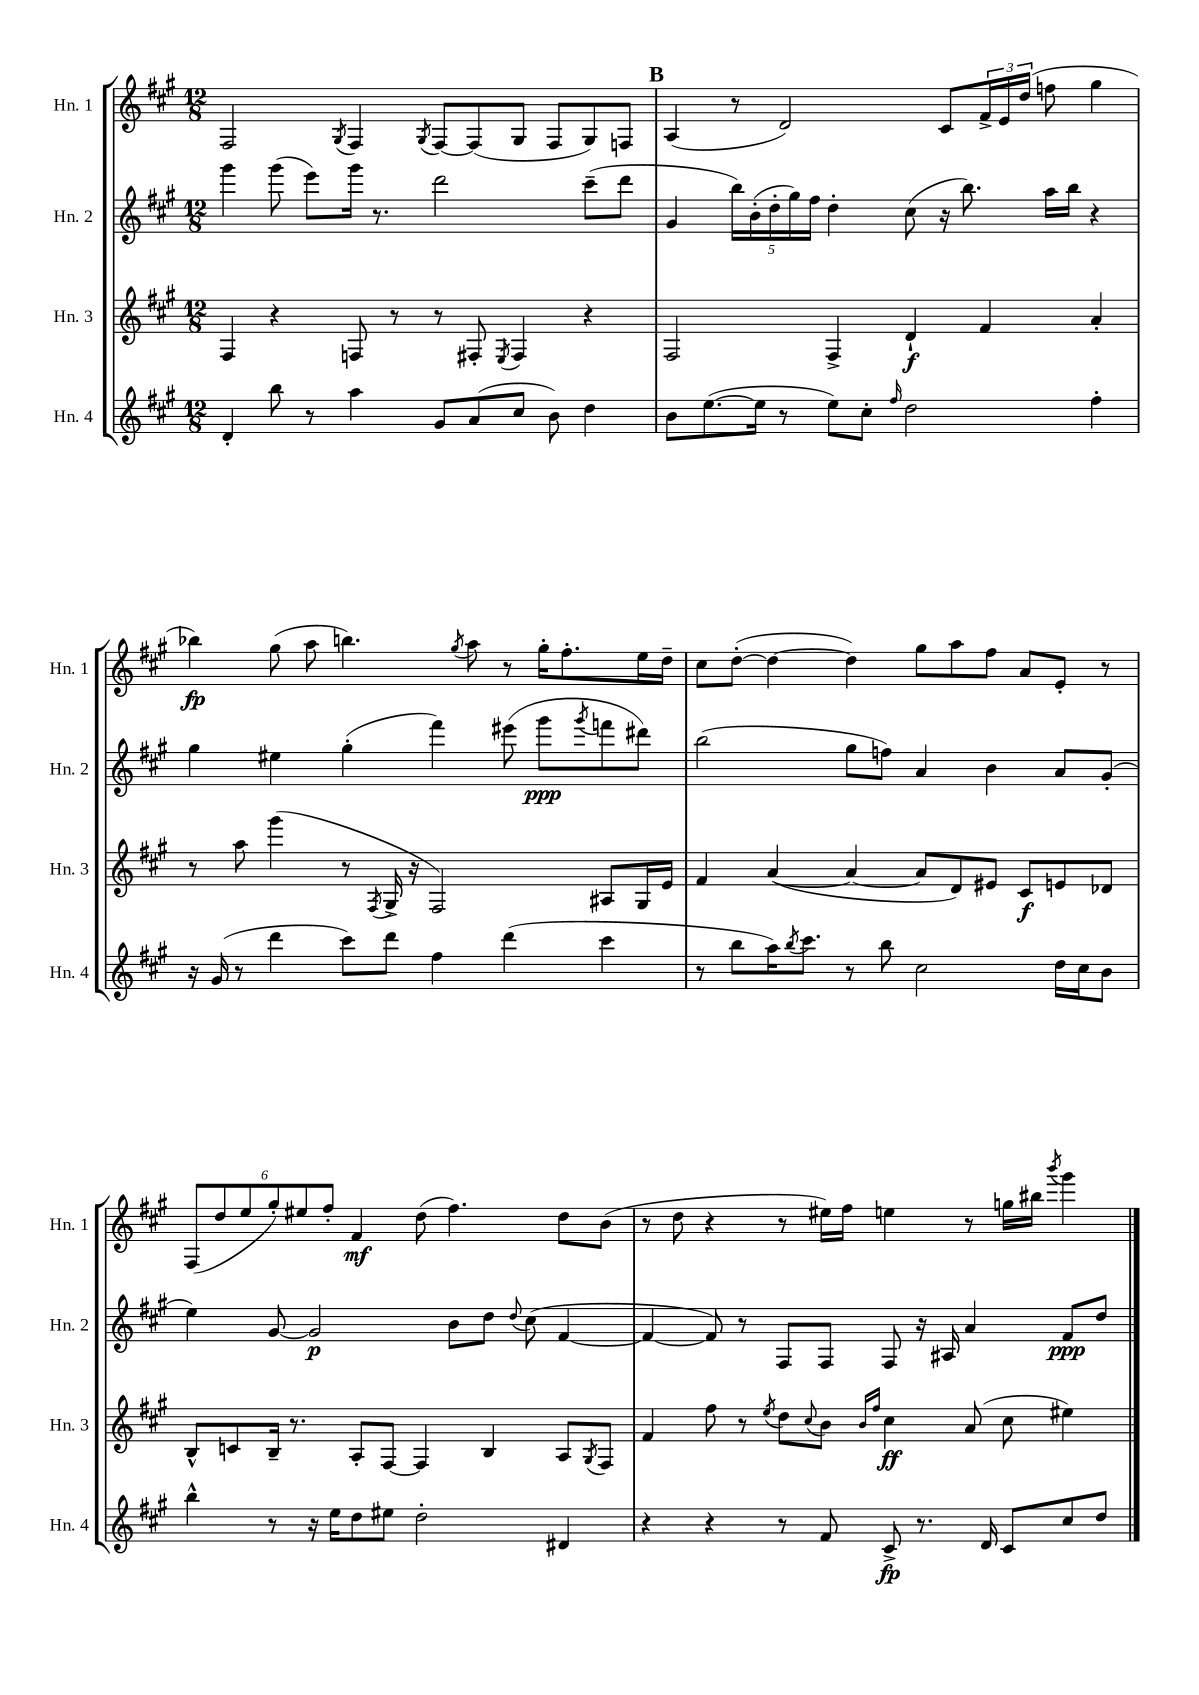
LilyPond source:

<<
\new StaffGroup <<
\new Staff = "s0" \with { instrumentName = "Hn. 1" shortInstrumentName = "Hn. 1" } {
    \clef treble \key a \major \numericTimeSignature \time 12/8
    fis2 \acciaccatura { gis8 } fis4 \acciaccatura { gis8 } fis8~ fis8( gis8 fis8 gis8) f8 |
    \mark \markup { \bold "B" } a4( r8 d'2) cis'8 \tuplet 3/2 { fis'16-> e'16 d''16( } f''8 gis''4 |
    bes''4\fp) gis''8( a''8 b''4.) \acciaccatura { gis''8 } a''8 r8 gis''16-. fis''8.-. e''16 d''16-- |
    cis''8 d''8~-.( d''4~ d''4) gis''8 a''8 fis''8 a'8 e'8-. r8 |
    \tuplet 6/4 { fis8( d''8 e''8 gis''8-.) eis''8 fis''8-. } fis'4\mf d''8( fis''4.) d''8 b'8( |
    r8 d''8 r4 r8 eis''16) fis''16 e''4 r8 g''16 bis''16 \acciaccatura { b'''8 } gis'''4 \bar "|." |
}
\new Staff = "s1" \with { instrumentName = "Hn. 2" shortInstrumentName = "Hn. 2" } {
    \clef treble \key a \major \numericTimeSignature \time 12/8
    gis'''4 gis'''8( e'''8) gis'''16 r8. d'''2 cis'''8--( d'''8 |
    \mark \markup { \bold "B" } gis'4 \tuplet 5/4 { b''16) b'16-.( d''16-. gis''16) fis''16 } d''4-. cis''8( r16 b''8.) a''16 b''16 r4 |
    gis''4 eis''4 gis''4-.( fis'''4) eis'''8( gis'''8\ppp \acciaccatura { gis'''8 } f'''8 dis'''8) |
    b''2( gis''8 f''8) a'4 b'4 a'8 gis'8-.( |
    e''4) gis'8~ gis'2\p b'8 d''8 \appoggiatura { d''8 } cis''8( fis'4~ |
    fis'4~ fis'8) r8 fis8 fis8 fis8 r16 ais16 a'4 fis'8\ppp d''8 \bar "|." |
}
\new Staff = "s2" \with { instrumentName = "Hn. 3" shortInstrumentName = "Hn. 3" } {
    \clef treble \key a \major \numericTimeSignature \time 12/8
    fis4 r4 f8 r8 r8 fis8-. \acciaccatura { e8 } fis4 r4 |
    \mark \markup { \bold "B" } fis2 fis4-> d'4-!\f fis'4 a'4-. |
    r8 a''8 gis'''4( r8 \acciaccatura { fis8 } gis16-> r16 fis2) ais8 gis16 e'16 |
    fis'4 a'4~( a'4~ a'8 d'8) eis'8 cis'8\f e'8 des'8 |
    b8-^ c'8 b16-- r8. a8-. fis8~ fis4 b4 a8 \acciaccatura { gis8 } fis8 |
    fis'4 fis''8 r8 \acciaccatura { e''8 } d''8 \appoggiatura { cis''8 } b'8 \grace { b'16 fis''16 } cis''4\ff a'8( cis''8 eis''4) \bar "|." |
}
\new Staff = "s3" \with { instrumentName = "Hn. 4" shortInstrumentName = "Hn. 4" } {
    \clef treble \key a \major \numericTimeSignature \time 12/8
    d'4-. b''8 r8 a''4 gis'8 a'8( cis''8 b'8) d''4 |
    \mark \markup { \bold "B" } b'8 e''8.~( e''16 r8 e''8) cis''8-. \grace { fis''16 } d''2 fis''4-. |
    r16 gis'16( r8 d'''4 cis'''8) d'''8 fis''4 d'''4( cis'''4 |
    r8 b''8 a''16) \acciaccatura { b''8 } cis'''8. r8 b''8 cis''2 d''16 cis''16 b'8 |
    b''4-^ r8 r16 e''16 d''8 eis''8 d''2-. dis'4 |
    r4 r4 r8 fis'8 cis'8->\fp r8. d'16 cis'8 cis''8 d''8 \bar "|." |
}
>>
>>
\layout { \context { \Score \remove "Bar_number_engraver" } }
